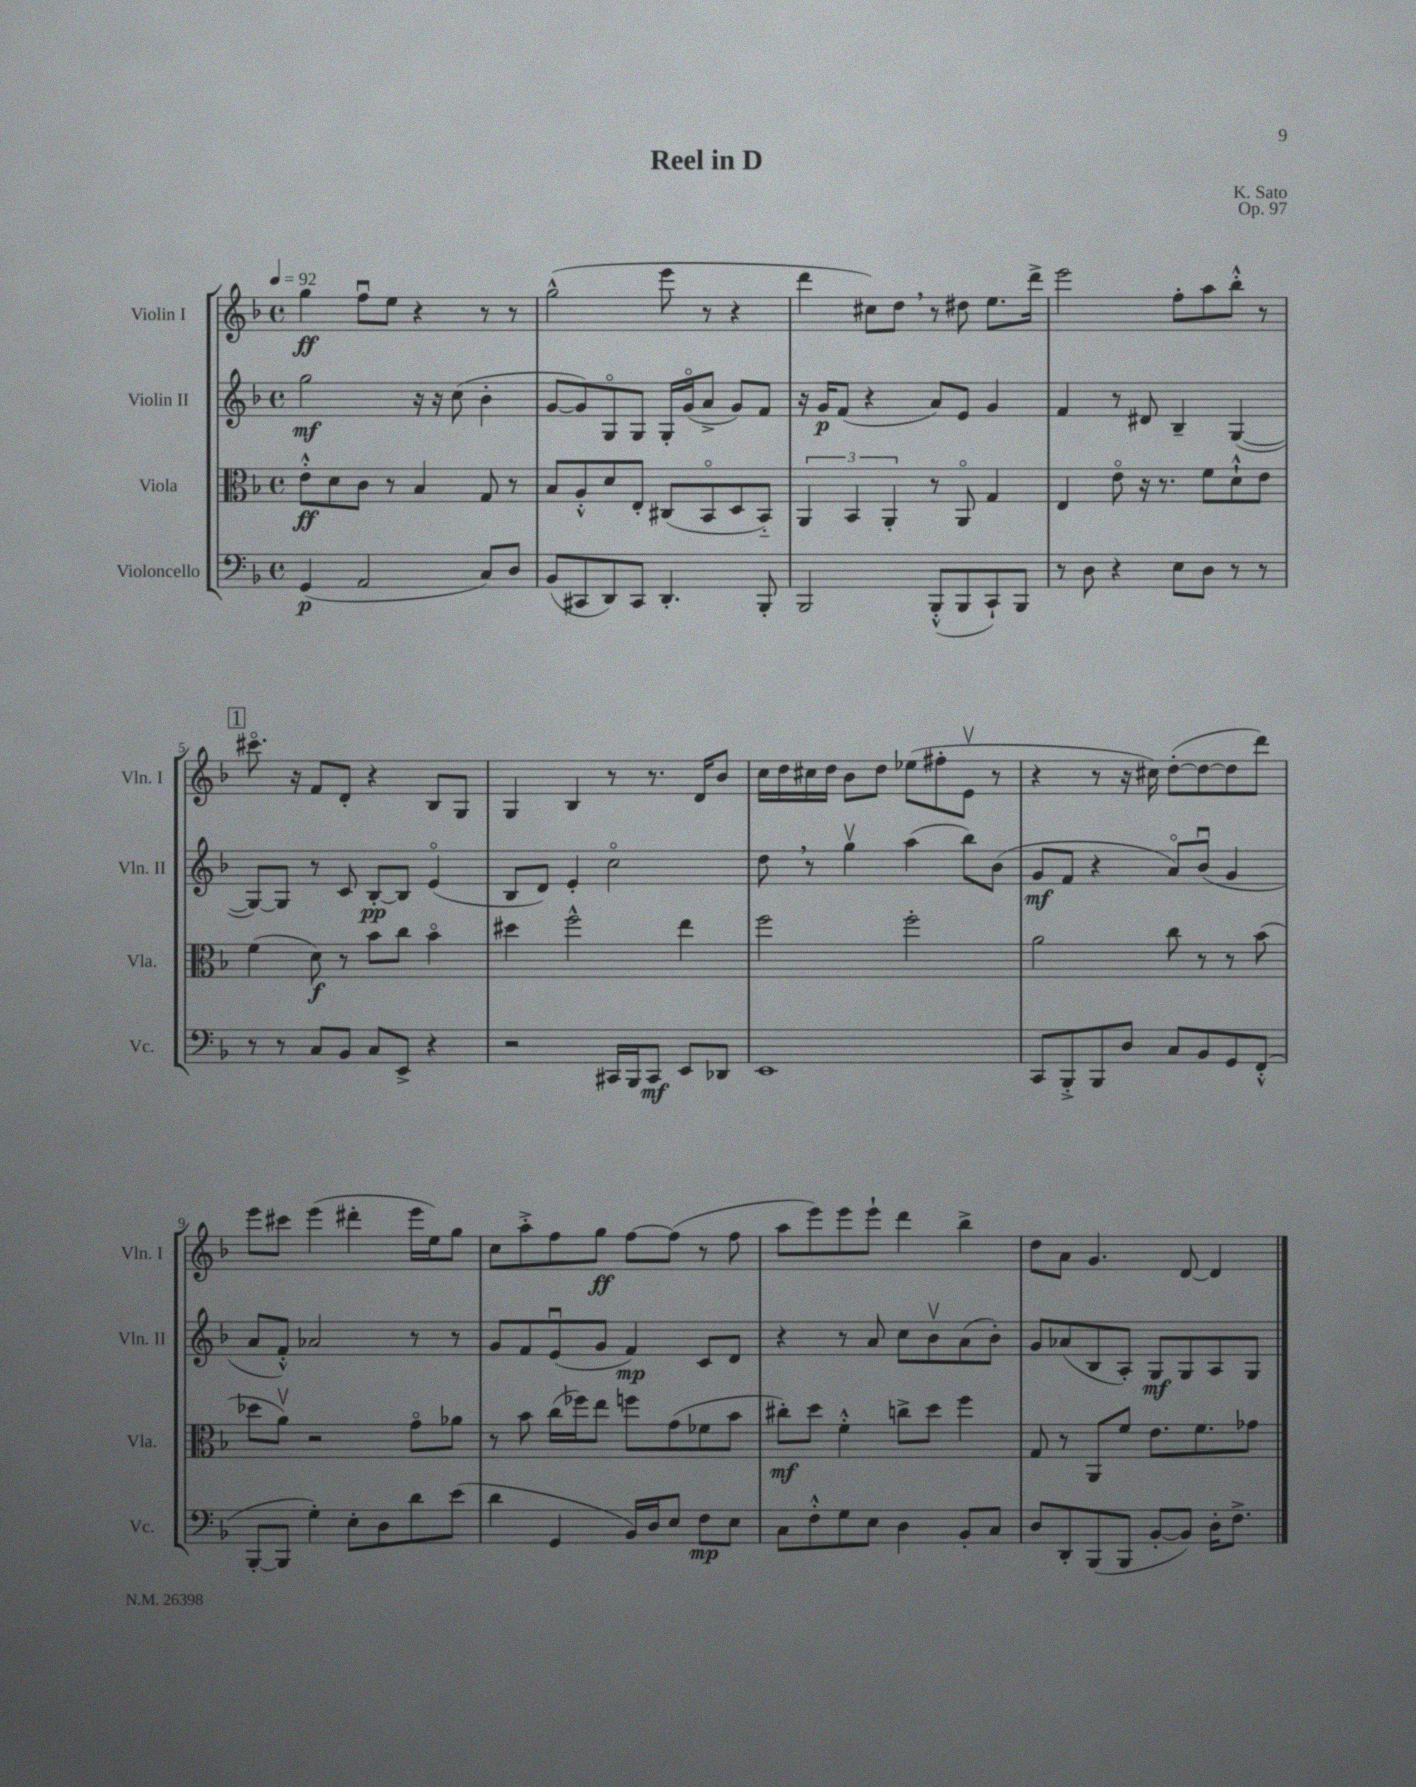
\header { title = "Reel in D" composer = "K. Sato" opus = "Op. 97" }
<<
\new StaffGroup <<
\new Staff = "s0" \with { instrumentName = "Violin I" shortInstrumentName = "Vln. I" } {
    \clef treble \key f \major \defaultTimeSignature \time 4/4 \tempo 4 = 92
    g''4\ff f''8\downbow e''8 r4 r8 r8 |
    g''2-^( e'''8 r8 r4 |
    d'''4 cis''8) d''8 \breathe r8 dis''8 e''8. d'''16-> |
    e'''2 f''8-. a''8 bes''8-.-^ r8 |
    \mark \markup { \box "1" } cis'''8.\flageolet r16 f'8 d'8-. r4 bes8 g8 |
    g4 bes4 r8 r8. d'16 bes'8 |
    c''16 d''16 cis''16 d''16 bes'8 d''8 ees''8( fis''8-. e'8\upbow r8 |
    r4 r8 r16 cis''16) d''8~-.( d''8~ d''8 d'''8) |
    e'''8 cis'''8 e'''4( dis'''4-. e'''16 e''16) g''8 |
    c''8 a''8-.-> f''8 g''8\ff f''8~ f''8( r8 f''8 |
    a''8 e'''8) e'''8 e'''8-! d'''4 bes''4-> |
    d''8 a'8 g'4. d'8~ d'4 \bar "|." |
}
\new Staff = "s1" \with { instrumentName = "Violin II" shortInstrumentName = "Vln. II" } {
    \clef treble \key f \major \defaultTimeSignature \time 4/4
    g''2\mf r16 r16 c''8( bes'4-. |
    g'8~ g'8) g8\flageolet g8 g16-. g'16\flageolet( a'8-> g'8) f'8 |
    r16 g'16\p f'8( r4 a'8) e'8 g'4 |
    f'4 r8 dis'8 bes4-- g4~( |
    \mark \markup { \box "1" } g8~) g8 r8 c'8 bes8~-.\pp bes8 e'4\flageolet( |
    bes8 d'8) e'4-. c''2\flageolet |
    d''8 \breathe r8 g''4\upbow a''4( bes''8) bes'8( |
    g'8\mf f'8 r4 a'8\flageolet) bes'8\downbow( g'4 |
    a'8 f'8-.-^) aes'2 r8 r8 |
    g'8 f'8 e'8\downbow( g'8 f'4\mp) c'8 d'8 |
    r4 r8 a'8 c''8 bes'8\upbow a'8( bes'8-.) |
    g'8 aes'8( bes8 a8-.) g8\mf g8 a8 g8 \bar "|." |
}
\new Staff = "s2" \with { instrumentName = "Viola" shortInstrumentName = "Vla." } {
    \clef alto \key f \major \defaultTimeSignature \time 4/4
    e'8-.-^\ff d'8 c'8 r8 bes4 g8 r8 |
    bes8 a8-.-^ d'8 e8-. cis8( bes,8\flageolet d8 bes,8-_) |
    \tuplet 3/2 { a,4 bes,4 a,4-. } r8 a,8\flageolet g4 |
    e4 e'8\flageolet r16 r8. f'8 d'8-!-^ e'8 |
    \mark \markup { \box "1" } f'4( d'8\f) r8 bes'8 c''8 bes'4\flageolet |
    dis''4 f''2-^ e''4 |
    f''2 f''2-. |
    a'2 c''8 r8 r8 bes'8( |
    des''8 a'8\upbow) r2 g'8\flageolet aes'8 |
    r8 bes'8 c''16( fes''16) e''8 f''8 g'8( fes'8 bes'8 |
    cis''8-.\mf) d''8 f'4-.-^ c''8-> d''8 f''4 |
    g8 r8 a,8 f'8 e'8. f'8. ges'8 \bar "|." |
}
\new Staff = "s3" \with { instrumentName = "Violoncello" shortInstrumentName = "Vc." } {
    \clef bass \key f \major \defaultTimeSignature \time 4/4
    g,4\p( a,2 c8) d8 |
    bes,8( cis,8 d,8) cis,8 d,4.-. bes,,8-. |
    bes,,2 bes,,8-.-^( bes,,8 c,8-!) bes,,8 |
    r8 d8 r4 e8 d8 r8 r8 |
    \mark \markup { \box "1" } r8 r8 c8 bes,8 c8 e,8-> r4 |
    r2 cis,16 bes,,16 cis,8\mf e,8 des,8 |
    e,1 |
    c,8 bes,,8-.-> bes,,8 d8 c8 bes,8 g,8 f,8-.-^( |
    bes,,8~-. bes,,8 g4-.) e8-. d8 d'8 e'8( |
    d'4 g,4 bes,16) d16 e8 f8\mp e8 |
    c8 f8-.-^ g8 e8 d4 bes,8-. c8 |
    d8 d,8-. bes,,8( bes,,8 bes,8~-. bes,8) d16-. f8.-> \bar "|." |
}
>>
>>
